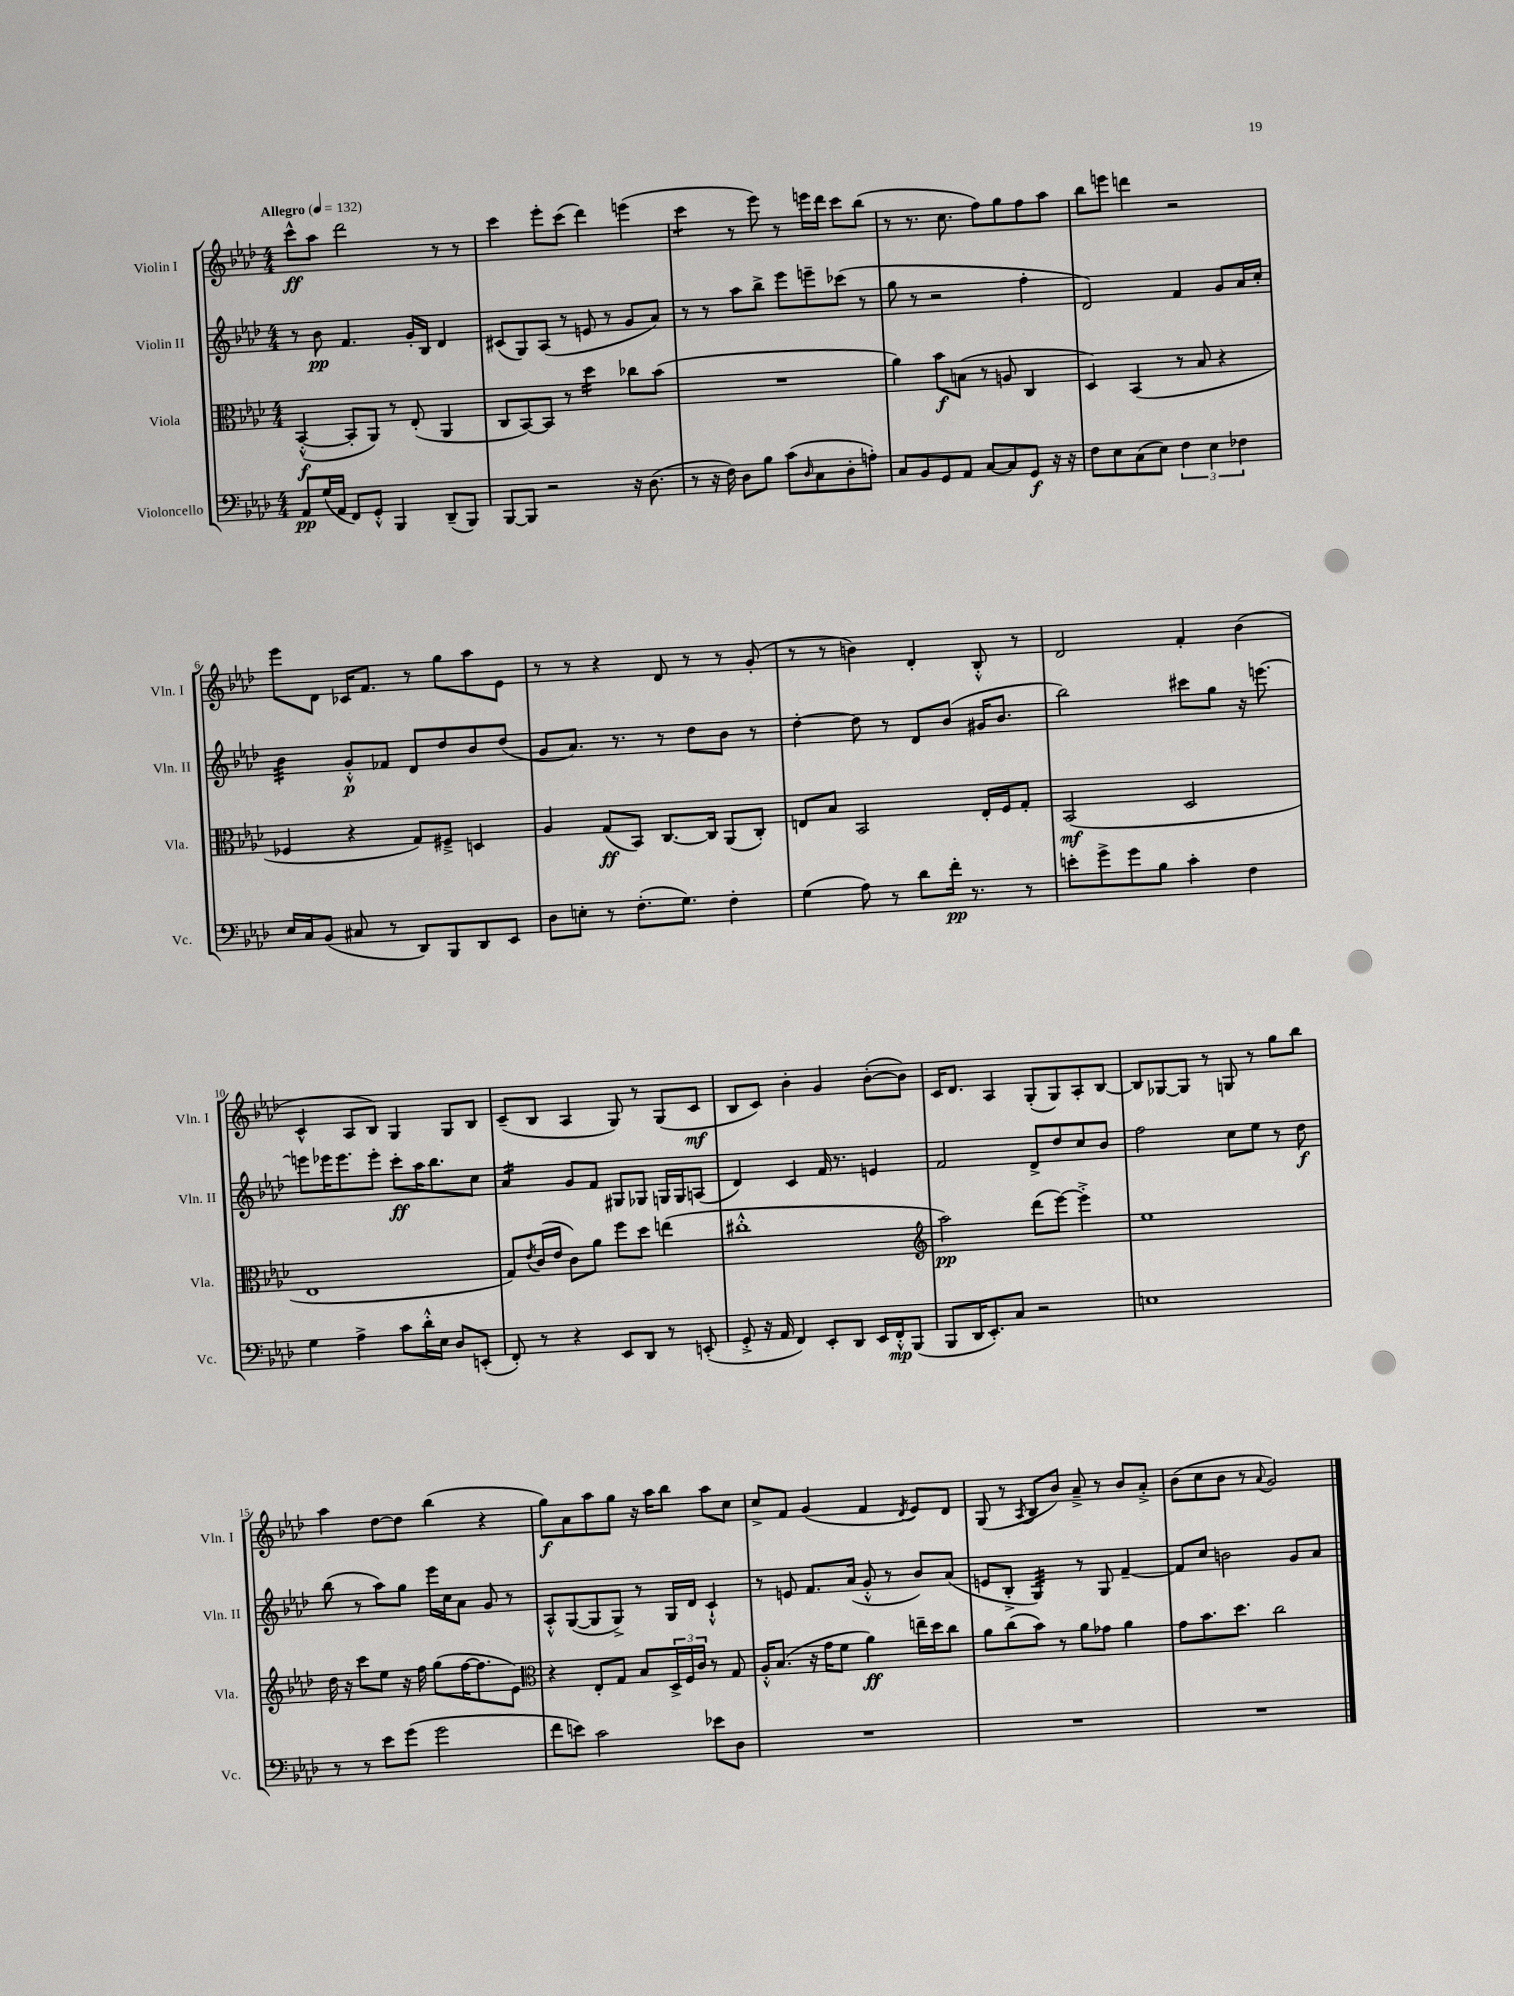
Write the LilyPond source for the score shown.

<<
\new StaffGroup <<
\new Staff = "s0" \with { instrumentName = "Violin I" shortInstrumentName = "Vln. I" } {
    \clef treble \key aes \major \numericTimeSignature \time 4/4 \tempo "Allegro" 4 = 132
    c'''8-^\ff aes''8 des'''2 r8 r8 |
    c'''4 ees'''8-. c'''8( des'''4) e'''4( |
    c'''4:8 r8 ees'''8) r8 e'''16 des'''16 c'''8 bes''8( |
    r8 r8. c''8. f''8) g''8 f''8 aes''8 |
    bes''8 e'''8 d'''4 r2 |
    ees'''8 des'8 ces'16 f'8. r8 g''8 aes''8 ees'8 |
    r8 r8 r4 des'8 r8 r8 g'8-.( |
    r8 r8 b'4) des'4-. bes8-.-^ r8 |
    des'2 f'4-. bes'4( |
    c'4-^ aes8 bes8) g4 g8 bes8 |
    c'8--( bes8 aes4 g8) r8 g8( c'8\mf |
    bes8 c'8) bes'4-. g'4 bes'8~-.( bes'8) |
    c'16 des'8. aes4 g8-.( g8) aes8-. bes8~ |
    bes8 ges8~ ges8 r8 g8 r8 g''8 bes''8 |
    aes''4 des''8~ des''8 bes''4( r4 |
    g''8\f) aes'8 aes''8 g''8 r16 aes''16 bes''8 aes''8 c''8 |
    c''8-> f'8 g'4( f'4 \acciaccatura { des'8 } ees'8) des'8 |
    g8( r8 \acciaccatura { aes8 } bes8 bes'8) aes'8---> r8 bes'8 aes'8-.-> |
    bes'8( c''8 bes'8 r8 \appoggiatura { aes'8 } g'2) \bar "|." |
}
\new Staff = "s1" \with { instrumentName = "Violin II" shortInstrumentName = "Vln. II" } {
    \clef treble \key aes \major \numericTimeSignature \time 4/4
    r8 bes'8\pp f'4. g'16-. bes16 des'4 |
    cis'8( g8) aes8( r8 e'8 r8 g'8 aes'8) |
    r8 r8 aes''8 bes''8-> ees'''8 e'''8-- ces'''8( r8 |
    g''8 r8 r2 f''4-. |
    des'2) f'4 g'8 aes'16 c''16-. |
    bes'4:32 g'8-.-^\p fes'8 des'8 des''8 bes'8 des''8( |
    g'8 aes'8.) r8. r8 des''8 bes'8 r8 |
    des''4~-. des''8 r8 des'8 bes'8( gis'16 bes'8. |
    bes''2) cis'''8 g''8 r16 e'''8.~ |
    e'''8 ees'''16 ees'''8. ees'''8-. c'''8-.\ff aes''16 bes''8. c''8 |
    aes'4:16 g'8 f'8 gis8 ges8 g16 g16 a8( |
    des'4) c'4 f'16 r8. e'4 |
    f'2 des'8-> des''8 c''8 bes'8 |
    f''2 c''8 ees''8 r8 des''8\f |
    bes''8( r8 aes''8) g''8 ees'''16 c''16 aes'8 g'8 r8 |
    aes8-.-^ g8~( g8 g8->) r8 g16 des'16 c'4-!-^ |
    r8 e'8 f'8. aes'16( g'8-.-^ r8 bes'8) aes'8( |
    e'8 bes8-.-> g4:32) r8 g8 f'4~-- |
    f'8 c''8 b'2 g'8 aes'8 \bar "|." |
}
\new Staff = "s2" \with { instrumentName = "Viola" shortInstrumentName = "Vla." } {
    \clef alto \key aes \major \numericTimeSignature \time 4/4
    bes,4~-.-^\f( bes,8-. aes,8) r8 ees8-.( aes,4 |
    c8 bes,8~) bes,8 r8 des''4:16 ces''8 bes'8( |
    R1 |
    aes'4) bes'8\f b8( r8 a8 c4 |
    des4) bes,4( r8 bes8 r4 |
    fes4 r4 g8) fis8---> d4 |
    aes4 g8\ff( bes,8) c8.~ c16 aes,8( c8-.) |
    e8 bes8 bes,2 e16-. f16 g8-. |
    bes,2\mf( des2 |
    ees1 |
    g8) \acciaccatura { ees'8 } c'16( ees'16 c'8) aes'8 f''8 des''8 e''4( |
    cis''1-.-^ |
    \clef treble aes''2\pp) des'''8( ees'''8~) ees'''4-.-> |
    ees''1 |
    des''16 r16 c'''8 ees''8 r16 f''16 g''8( f''16~ f''8. ees'8) |
    \clef alto r4 ees8-. g8 bes8 \tuplet 3/2 { des16-> f16 c'16 } r8 g8 |
    aes16-.-^ bes8.( r16 g'16 f'8 aes'4\ff) e''16-- des''16 c''8 |
    aes'8 c''8( bes'8) r8 aes'8 ges'8 aes'4 |
    g'8 bes'8. des''8. c''2 \bar "|." |
}
\new Staff = "s3" \with { instrumentName = "Violoncello" shortInstrumentName = "Vc." } {
    \clef bass \key aes \major \numericTimeSignature \time 4/4
    aes,8\pp g16( aes,16 f,8) g,8-.-^ bes,,4 des,8--( bes,,8) |
    bes,,8~ bes,,8 r2 r16 des8.( |
    r8 r16 f16) des8 bes8 c'8( \grace { des16 } c8 des8-. a8-.) |
    c8 bes,8 g,8 aes,8 c8~ c8 g,8\f r16 r16 |
    f8 ees8 c8( ees8) \tuplet 3/2 { f4 ees4 fes4 } |
    ees16 c16 bes,8( cis8 r8 des,8) bes,,8 des,8 ees,8 |
    des8 e8-. r8 f8.-.( g8.) f4-. |
    g4( aes8) r8 des'8 f'16-.\pp r8. r8 |
    e'8-. g'8-> g'8 bes8 c'4-. f4 |
    g4 aes4-> c'8 des'16-.-^ ees16 des8 e,8-.( |
    f,8-.) r8 r4 ees,8 des,8 r8 e,8-.( |
    g,8-.-> r16 aes,16 f,4) ees,8-. des,8 ees,16 f,16-.-^\mp bes,,8( |
    bes,,8 des,16 ees,8.-.) c8 r2 |
    e1 |
    r8 r8 ees'8 g'8( g'2 |
    f'8 e'8) c'2 ees'8 des8 |
    R1 |
    R1 |
    R1 \bar "|." |
}
>>
>>
